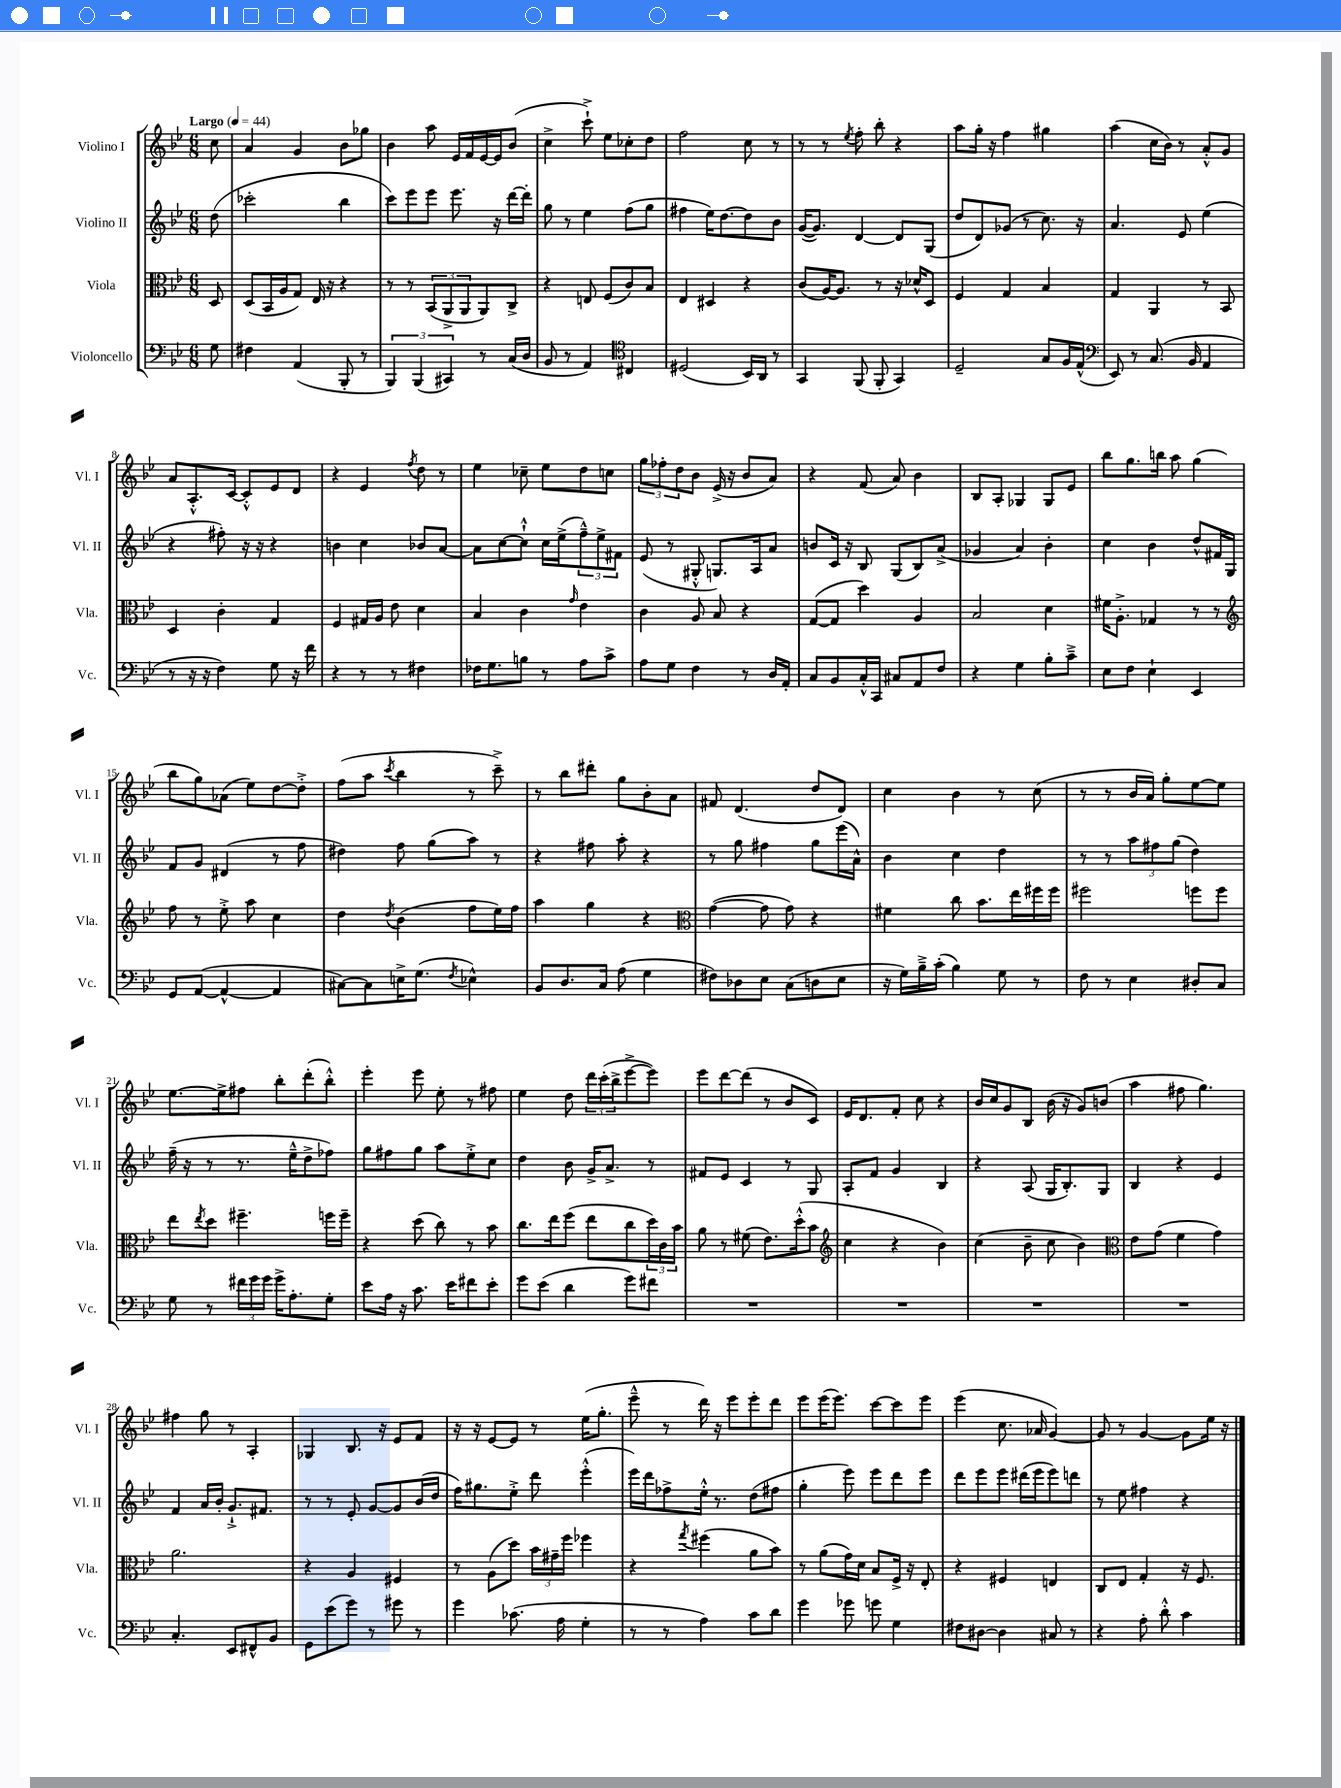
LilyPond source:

<<
\new StaffGroup <<
\new Staff = "s0" \with { instrumentName = "Violino I" shortInstrumentName = "Vl. I" } {
    \clef treble \key bes \major \numericTimeSignature \time 6/8 \partial 8 \tempo "Largo" 4 = 44
    c''8 |
    a'4 g'4 bes'8 ges''8 |
    bes'4 a''8 ees'16 f'16 ees'16~ ees'16 bes'8( |
    c''4-> c'''8-!->) ees''8 ces''8-. d''8 |
    f''2 c''8 r8 |
    r8 r8 \acciaccatura { ees''8 } f''8-. bes''8-. r4 |
    a''8 g''16-. r16 f''4 gis''4 |
    a''4( c''16 bes'16) r8 a'8-.-^ g'8 |
    a'8 a8.-.-^ c'16~ c'8-.-^ ees'8 d'8 |
    r4 ees'4 \acciaccatura { f''8 } d''8 r8 |
    ees''4 ces''8-- ees''8 d''8 c''8 |
    \tuplet 3/2 { g''8 fes''8-. d''8 } bes'8 ees'16->( r16 bes'8 a'8) |
    r4 f'8( a'8) bes'4 |
    bes8 a8-. ges4 ges8 ees'8 |
    bes''8 g''8. b''16 a''8 g''4( |
    bes''8 g''8) aes'8( ees''8) d''8~ d''8-.-> |
    f''8( a''8 \acciaccatura { c'''8 } bes''4 r8 c'''8--->) |
    r8 bes''8 dis'''8-. g''8 bes'8-. a'8 |
    fis'8 d'4.( d''8 d'8) |
    c''4 bes'4 r8 c''8( |
    r8 r8 bes'16 a'16) g''8-. ees''8~ ees''8 |
    ees''8.~ ees''16-> fis''8 bes''8-. d'''8-.( bes''8-.-^) |
    ees'''4-. ees'''8 ees''8-. r8 fis''8 |
    ees''4 d''8 \tuplet 3/2 { d'''16 c'''16-.( bes''16-> } ees'''8~-> ees'''8) |
    ees'''8 d'''8~ d'''8( r8 bes'8 c'8) |
    ees'16 d'8. f'8-. c''8 r4 |
    bes'16 c''16 g'8 bes8 bes'16( r16 g'8) b'8( |
    a''4 fis''8 g''4.) |
    fis''4 g''8 r8 a4-. |
    ges4 bes8. r16 ees'8 f'8 |
    r16 r16 ees'8~ ees'8 r8 ees''16( g''8.-. |
    ees'''8---^ r8 d'''16) r16 ees'''8 ees'''8-. d'''8 |
    ees'''8 ees'''16( ees'''8.) c'''8~ c'''8 ees'''8 |
    ees'''4( c''8. aes'16 g'4~) |
    g'8 r8 g'4~ g'8 ees''16 r16 \bar "|." |
}
\new Staff = "s1" \with { instrumentName = "Violino II" shortInstrumentName = "Vl. II" } {
    \clef treble \key bes \major \numericTimeSignature \time 6/8 \partial 8
    d''8( |
    ces'''2-. bes''4 |
    c'''8) ees'''8 ees'''8 ees'''8. r16 d'''16~ d'''16-. |
    g''8 r8 ees''4 f''8( g''8 |
    fis''4 ees''16) d''8.~ d''8 bes'8 |
    g'16~( g'8.) d'4~ d'8 g8( |
    d''8 d'8) ges'8( r8 c''8.) r16 |
    a'4. ees'8 ees''4( |
    r4 fis''8-.) r16 r16 r4 |
    b'4 c''4 bes'8 a'8~ |
    a'8 c''8~ c''8-!-^ c''16 ees''16->( \tuplet 3/2 { f''8---^) ees''8-> fis'8 } |
    ees'8( r8 gis8-.-^ g8.) a16 a'8 |
    b'8 c'16 r16 bes8 g8( bes8) a'8->( |
    ges'4 a'4) bes'4-. |
    c''4 bes'4 d''8-^ fis'16 g16 |
    f'8 g'8 dis'4( r8 f''8 |
    dis''4) f''8 g''8( a''8) r8 |
    r4 fis''8 a''8-. r4 |
    r8 g''8 fis''4 g''8 ees'''16( a'16-^) |
    bes'4 c''4 d''4 |
    r8 r8 \tuplet 3/2 { a''8 fis''8 g''8( } d''4) |
    f''16--( r16 r8 r8. ees''16---^ d''8-> fes''8) |
    g''8 fis''8 g''8 a''8 ees''8-.-> c''8 |
    d''4 bes'8 g'16-> a'8.-> r8 |
    fis'8 ees'8 c'4 r8 g8 |
    a8-. f'8 g'4 bes4 |
    r4 a8( g16 bes8.-.) g8 |
    bes4 r4 ees'4 |
    f'4 a'16 bes'16-. g'8.-!-> fis'8. |
    r8 r8 ees'8-. g'8~ g'8 bes'16( d''16 |
    f''16) gis''8. ees''8-.-> d'''8 ees'''4-.-^( |
    ees'''16) d'''16 fes''8-> ees''16-.-^ r8. d''8( fis''8 |
    g''4-. ees'''8) ees'''8 d'''8 ees'''8 |
    d'''8 ees'''8 ees'''8 dis'''16( ees'''16 ees'''8) d'''8 |
    r8 ees''8 fis''4 r4 \bar "|." |
}
\new Staff = "s2" \with { instrumentName = "Viola" shortInstrumentName = "Vla." } {
    \clef alto \key bes \major \numericTimeSignature \time 6/8 \partial 8
    d8 |
    d8( bes,16 a16 g8) ees16 r16 r4 |
    r8 r8 \tuplet 3/2 { bes,8( a,8-> a,8 } a,8) c8-> |
    r4 e8 f8( c'8) bes8 |
    ees4 dis4 r4 |
    c'8( a16~) a8. r8 r16 des'16-^ d8 |
    f4 g4 bes4 |
    g4 a,4 r8 bes,8 |
    d4 c'4-. g4 |
    f4 gis16 a16 ees'8 d'4 |
    bes4 c'4 \grace { g'16 } ees'4 |
    c'4 a8 bes8 r4 |
    g8~( g8 d''4) a4 |
    bes2 d'4 |
    fis'16 a8.-.-> ges4 r8 r8 |
    \clef treble f''8 r8 ees''8-.-> a''8 c''4 |
    d''4 \acciaccatura { d''8 } bes'4( f''8 ees''16) f''16 |
    a''4 g''4 r4 |
    \clef alto g'4~( g'8 g'8) r4 |
    fis'4 c''8 bes'8. ees''16 fis''16 fis''16 |
    fis''2 f''8 f''8 |
    ees''8 \acciaccatura { ees''8 } d''8 fis''4.-- f''16 f''16-- |
    r4 d''8( c''8) r8 bes'8 |
    c''8. ees''16 f''8( ees''8 c''8 \tuplet 3/2 { d''16) c'16 bes'16 } |
    a'8 r8 fis'8( ees'8.) d''16-.-^( bes'8 |
    \clef treble c''4 r4 bes'4) |
    c''4( bes'8-- c''8 bes'4) |
    \clef alto ees'8 g'8( f'4 g'4) |
    a'2. |
    r4 a4 fis4 |
    r8 a8( d''8) \tuplet 3/2 { bes'16 gis'16-- f''16 } fes''4 |
    r4 \acciaccatura { g''8 } fis''4( a'8 bes'8) |
    r8 a'8( g'16) d'16 bes8 f16-> r16 ees8-. |
    r4 fis4 e4 |
    c8 ees8 g4-. r16 f8. \bar "|." |
}
\new Staff = "s3" \with { instrumentName = "Violoncello" shortInstrumentName = "Vc." } {
    \clef bass \key bes \major \numericTimeSignature \time 6/8 \partial 8
    g8 |
    fis4 a,4( bes,,8-. r8 |
    \tuplet 3/2 { bes,,4) bes,,4( cis,4) } r8 c16( d16 |
    bes,8 r8 a,4) \clef tenor cis4 |
    dis2( bes,16) a,16 r8 |
    g,4 f,8( f,8-. g,4) |
    d2-- g8 f16 ees16-^( |
    \clef bass ees,8) r8 c8.( bes,16 a,4 |
    r8 r16 r16 f4) g8 r16 f'16 |
    r4 r8 r8 fis4 |
    fes16 g8. b8 r8 a8 c'8-> |
    a8 g8 f4 r8 d16 a,16-. |
    c8 bes,8 c16-.-^ c,16 cis8 a,8 f8 |
    r4 g4 bes8-. c'8---> |
    ees8 f8 ees4-! ees,4 |
    g,8 a,8~( a,4~-^ a,4 |
    cis8~) cis8 e16-> g8.( \acciaccatura { f8 } ees4-^) |
    bes,8 d8. c16 a8( g4 |
    fis8) des8 ees8 c8( d8 ees8 |
    r16 g16) bes16---> c'16-.( bes4) g8 r8 |
    f8 r8 ees4 dis8-. c8 |
    g8 r8 \tuplet 3/2 { fis'16 g'16 g'16 } g'16-> a8.-. g8-. |
    ees'8 a16 r16 c'8. ees'16 fis'8 ees'8-. |
    g'8 ees'8( d'4 g'8) fis'8 |
    R2. |
    R2. |
    R2. |
    R2. |
    c4.-. ees,8 fis,8-^ bes,8 |
    g,8 ees'8( g'8) r8 gis'8 r8 |
    g'4 ces'8.( a16 g4-. |
    r8 r8 a4) c'8 d'8 |
    g'4 ges'8 g'8 g4 |
    fis8 dis8~ dis4 cis8 r8 |
    r4 a8-. d'8-.-^ c'4 \bar "|." |
}
>>
>>
